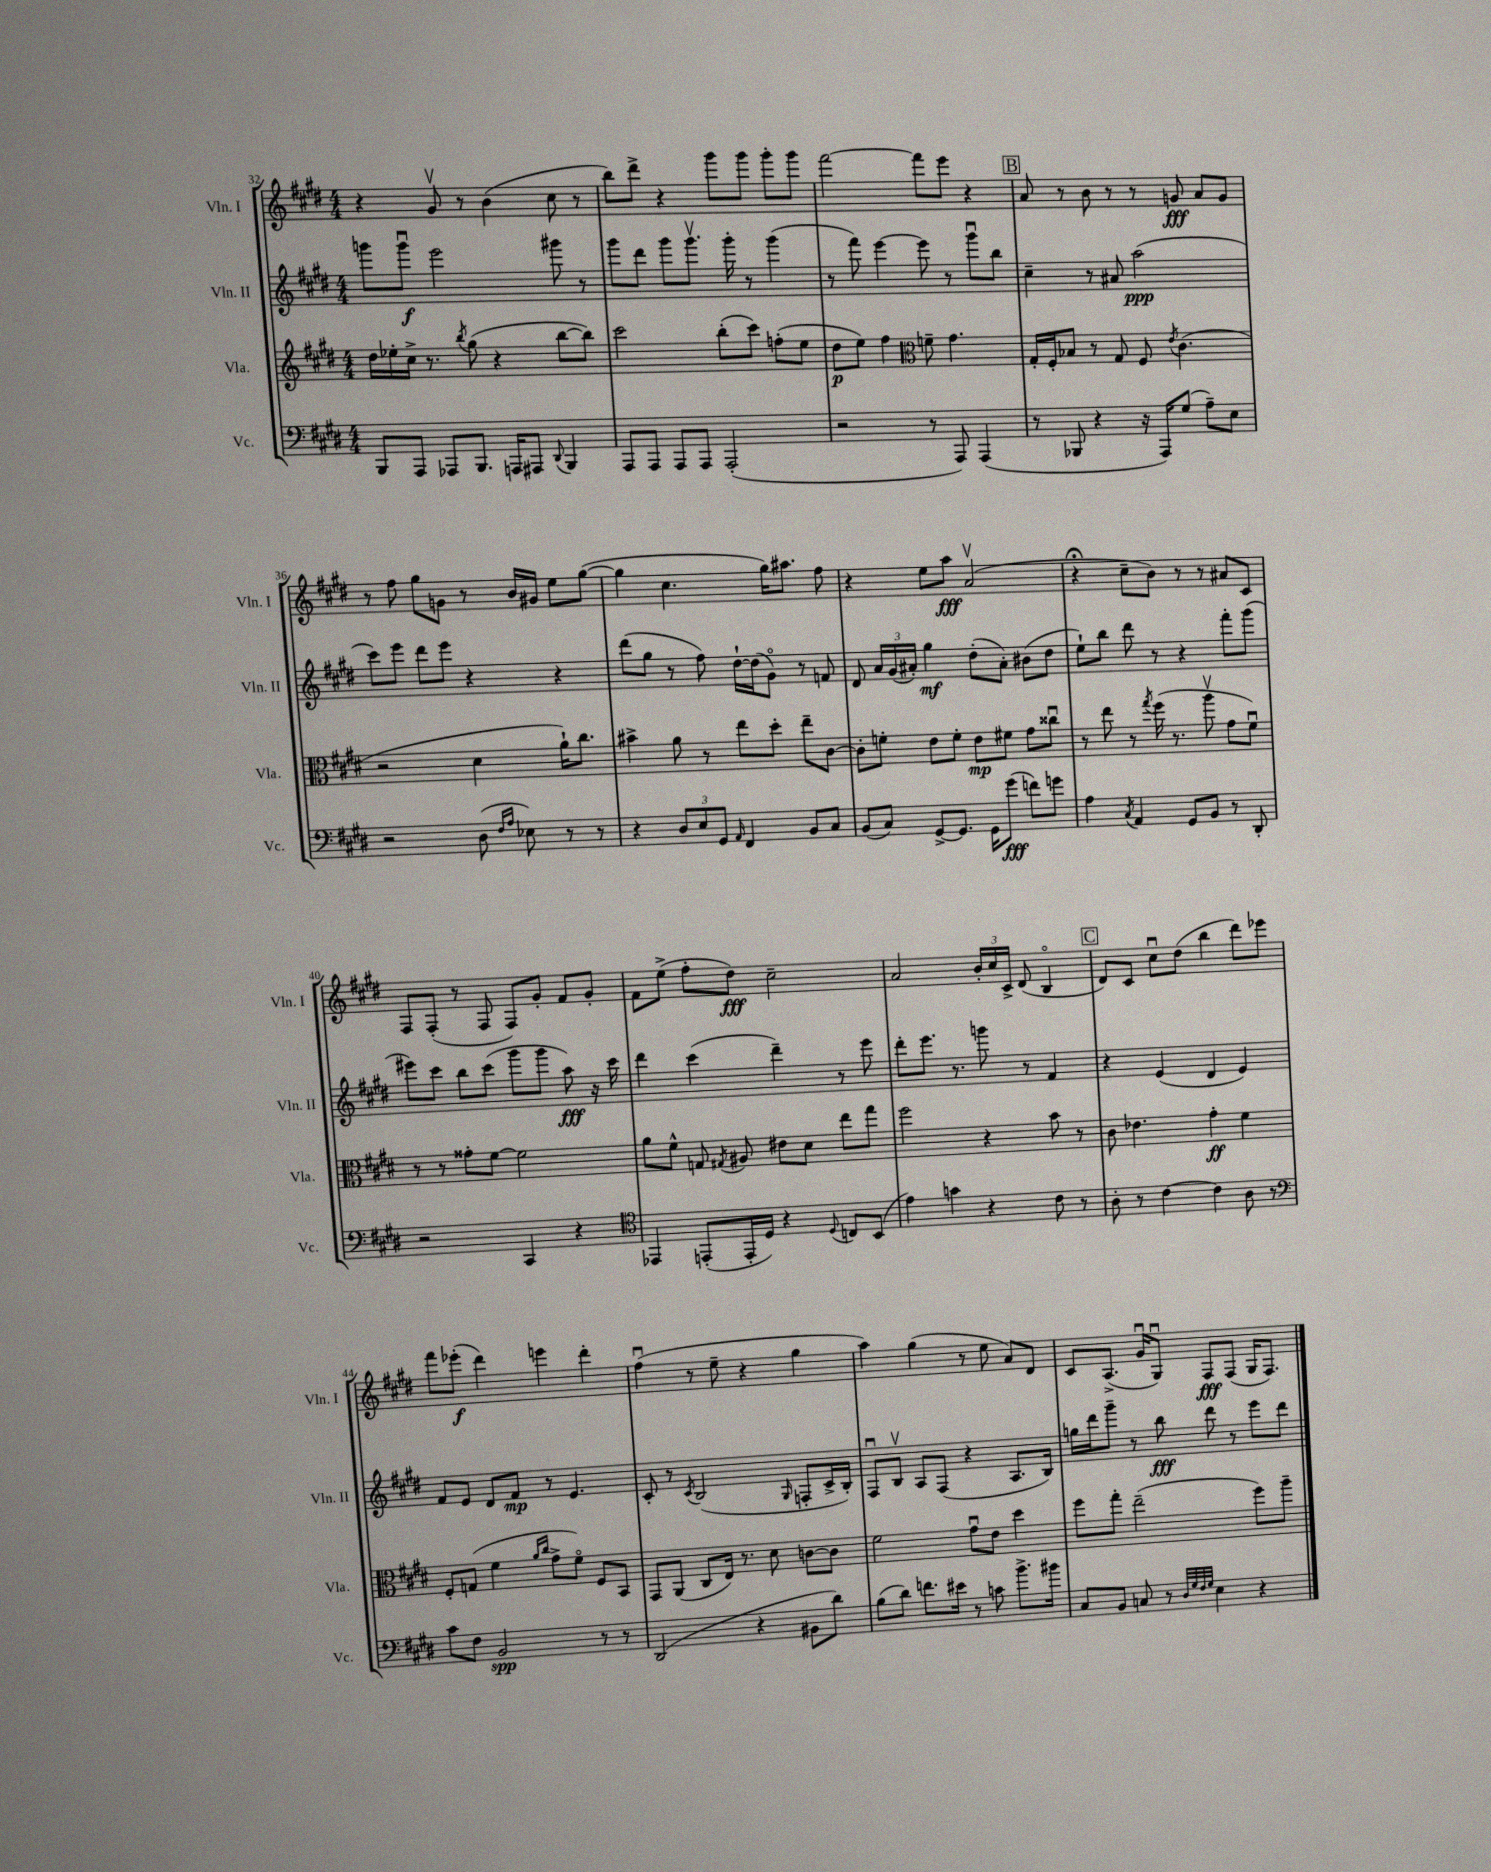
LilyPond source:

<<
\new StaffGroup <<
\new Staff = "s0" \with { instrumentName = "Vln. I" shortInstrumentName = "Vln. I" } {
    \clef treble \key e \major \numericTimeSignature \time 4/4
    \autoBeamOff r4 gis'8\upbow r8 b'4( cis''8 r8 |
    b''8[) dis'''8]-> r4 gis'''8[ gis'''8] gis'''8[-. gis'''8] |
    fis'''2~ fis'''8[ e'''8] r4 |
    \mark \markup { \box "B" } a'8 r8 b'8 r8 r8 g'8\fff a'8[ g'8] |
    r8 fis''8 gis''8[ g'8] r8 b'16[ gis'16] e''8[ gis''8]~( |
    gis''4 cis''4. gis''16[) ais''8.] fis''8 |
    r4 e''8[ a''8]\fff a'2\upbow( |
    r4\fermata cis''8[-- b'8]) r8 r8 ais'8[ cis'8] |
    fis8[ fis8]-.( r8 fis8 fis8[) gis'8]-. fis'8[ gis'8]-. |
    fis'8[ e''8]->( fis''8[-. dis''8]\fff) cis''2-- |
    a'2 \tuplet 3/2 { b'16[-. cis''16 cis'16]-> } dis'8( b4\flageolet |
    \mark \markup { \box "C" } dis'8[) cis'8] cis''8[\downbow dis''8]( b''4 dis'''8[) ees'''8] |
    fis'''8[ ees'''8]-.\f( dis'''4) e'''4 dis'''4-. |
    fis''4\downbow( r8 e''8-- r4 gis''4 |
    a''4) gis''4( r8 e''8 a'8[) dis'8] |
    cis'8[ a8.]->( gis'16[\downbow gis8]\downbow) fis8[\fff fis8]( gis16[ fis8.]) \bar "|." |
}
\new Staff = "s1" \with { instrumentName = "Vln. II" shortInstrumentName = "Vln. II" } {
    \clef treble \key e \major \numericTimeSignature \time 4/4
    \autoBeamOff g'''8[ g'''8]\downbow\f e'''2 gis'''8 r8 |
    gis'''8[ dis'''8] gis'''8[ gis'''8.]\upbow gis'''16-. r8 gis'''4( |
    r8 fis'''8) e'''4~ e'''8 r8 gis'''8[\downbow b''8] |
    \mark \markup { \box "B" } cis''4-- r8 ais'8 a''2\ppp( |
    cis'''8[) e'''8] dis'''8[ e'''8] r4 r4 |
    dis'''8[( gis''8] r8 fis''8) dis''16[~-! dis''16( gis'8]\flageolet) r8 f'8 |
    dis'8 \tuplet 3/2 { a'16[ gis'16( ais'16]-.) } gis''4\mf dis''8[-.( ais'8]-.) bis'8[( dis''8] |
    e''8[-!) b''8] dis'''8 r8 r4 fis'''8[-. gis'''8]( |
    eis'''8[) cis'''8] b''8[ cis'''8]( gis'''8[ gis'''8] a''8\fff) r16 cis'''16 |
    dis'''4 cis'''4( dis'''4--) r8 e'''8 |
    dis'''8[-. e'''8.] r8. g'''8 r8 fis'4 |
    \mark \markup { \box "C" } r4 e'4( dis'4 e'4) |
    fis'8[ e'8] dis'8[ fis'8]\mp r8 e'4. |
    cis'8-. r8 \acciaccatura { cis'8 } b2( \grace { gis16 } f8[-. cis'16-> b16]-.) |
    fis8[\downbow b8]\upbow a8[ fis8]( r4 a8.[ b16]) |
    g''16[ dis'''16 gis'''8]-- r8 b''8\fff dis'''8 r8 e'''8[ dis'''8] \bar "|." |
}
\new Staff = "s2" \with { instrumentName = "Vla." shortInstrumentName = "Vla." } {
    \clef treble \key e \major \numericTimeSignature \time 4/4
    \autoBeamOff dis''16[ ees''16-. cis''16]-> r8. \acciaccatura { b''8 } gis''8( r4 b''8[~ b''8]) |
    cis'''2 b''8[-.( cis'''8]) f''8[-.( e''8] |
    dis''8[\p e''8]) fis''4 \clef alto f'8-- gis'4. |
    \mark \markup { \box "B" } gis16[-. fis16-. bes8] r8 gis8 fis8 \acciaccatura { e'8 } cis'4.( |
    r2 dis'4 a'16[-!) cis''8.] |
    bis'4-> a'8 r8 e''8[ dis''8]-. e''8[-- cis'8]~ |
    cis'8[-. f'8]-. e'8[ f'8]-. e'8[\mp fis'8] gis'8[ cisis''8]\downbow |
    r8 e''8 r8 \acciaccatura { gis''8 } fis''16( r8. a''8\upbow gis'8[ fis'8]\downbow) |
    r8 r8 gisis'8[-. fis'8]~ fis'2 |
    a'8[ fis'8]-^ g8 \acciaccatura { gis8 } ais8 eis'8[ dis'8] e''8[ gis''8] |
    fis''2 r4 b'8 r8 |
    \mark \markup { \box "C" } cis'8 ees'4. gis'4-.\ff fis'4 |
    fis8[-. g8]( fis'4 \grace { a'16[ cis''16] } gis'8[-> fis'8]\flageolet) fis8[ b,8] |
    gis,8[ a,8]( cis8[ e16]) r8. dis'8 c'8[~ c'8] |
    fis'2 gis'8[\downbow e'8] dis''4 |
    fis''8[ gis''8]-. e''2--( fis''8[) a''8]-- \bar "|." |
}
\new Staff = "s3" \with { instrumentName = "Vc." shortInstrumentName = "Vc." } {
    \clef bass \key e \major \numericTimeSignature \time 4/4
    \autoBeamOff b,,8[ a,,8] aes,,8[ b,,8.] a,,16[ ais,,8] \appoggiatura { dis,8 } b,,4 |
    a,,8[ a,,8] a,,8[ a,,8] a,,2-.( |
    r2 r8 a,,8) a,,4( |
    \mark \markup { \box "B" } r8 bes,,8 r4 r16 a,,16[) gis8]( a8[--) e8] |
    r2 dis8( \grace { fis16[ a16] } ees8) r8 r8 |
    r4 \tuplet 3/2 { dis8[ e8 gis,8] } \grace { a,16 } fis,4 b,8[ cis8] |
    b,8[( cis8]) gis,8[~-> gis,8.] gis,16[ gis'8]\fff( f'8[) g'8] |
    a4 \acciaccatura { cis8 } a,4 gis,8[ b,8] r8 dis,8-. |
    r2 cis,4 r4 |
    \clef tenor ees,4 e,8[-.( e,16-. dis16]) r4 \appoggiatura { dis8 } c8[ b,8]( |
    e'4) g'4 r4 cis'8 r8 |
    \mark \markup { \box "C" } a8-. r8 cis'4~ cis'4 a8 r8 |
    \clef bass cis'8[ fis8] b,2\spp r8 r8 |
    dis,2( r4 bis,8[ dis'8]) |
    b8[( dis'8]) f'8.[ eis'16] r8 c'8 b'8.[-> bis'16] |
    cis8[ b,8] c8 r8 \grace { dis32[ gis32 fis32 gis32] } e4 r4 \bar "|." |
}
>>
>>
\layout { \context { \Score currentBarNumber = #32 } }
